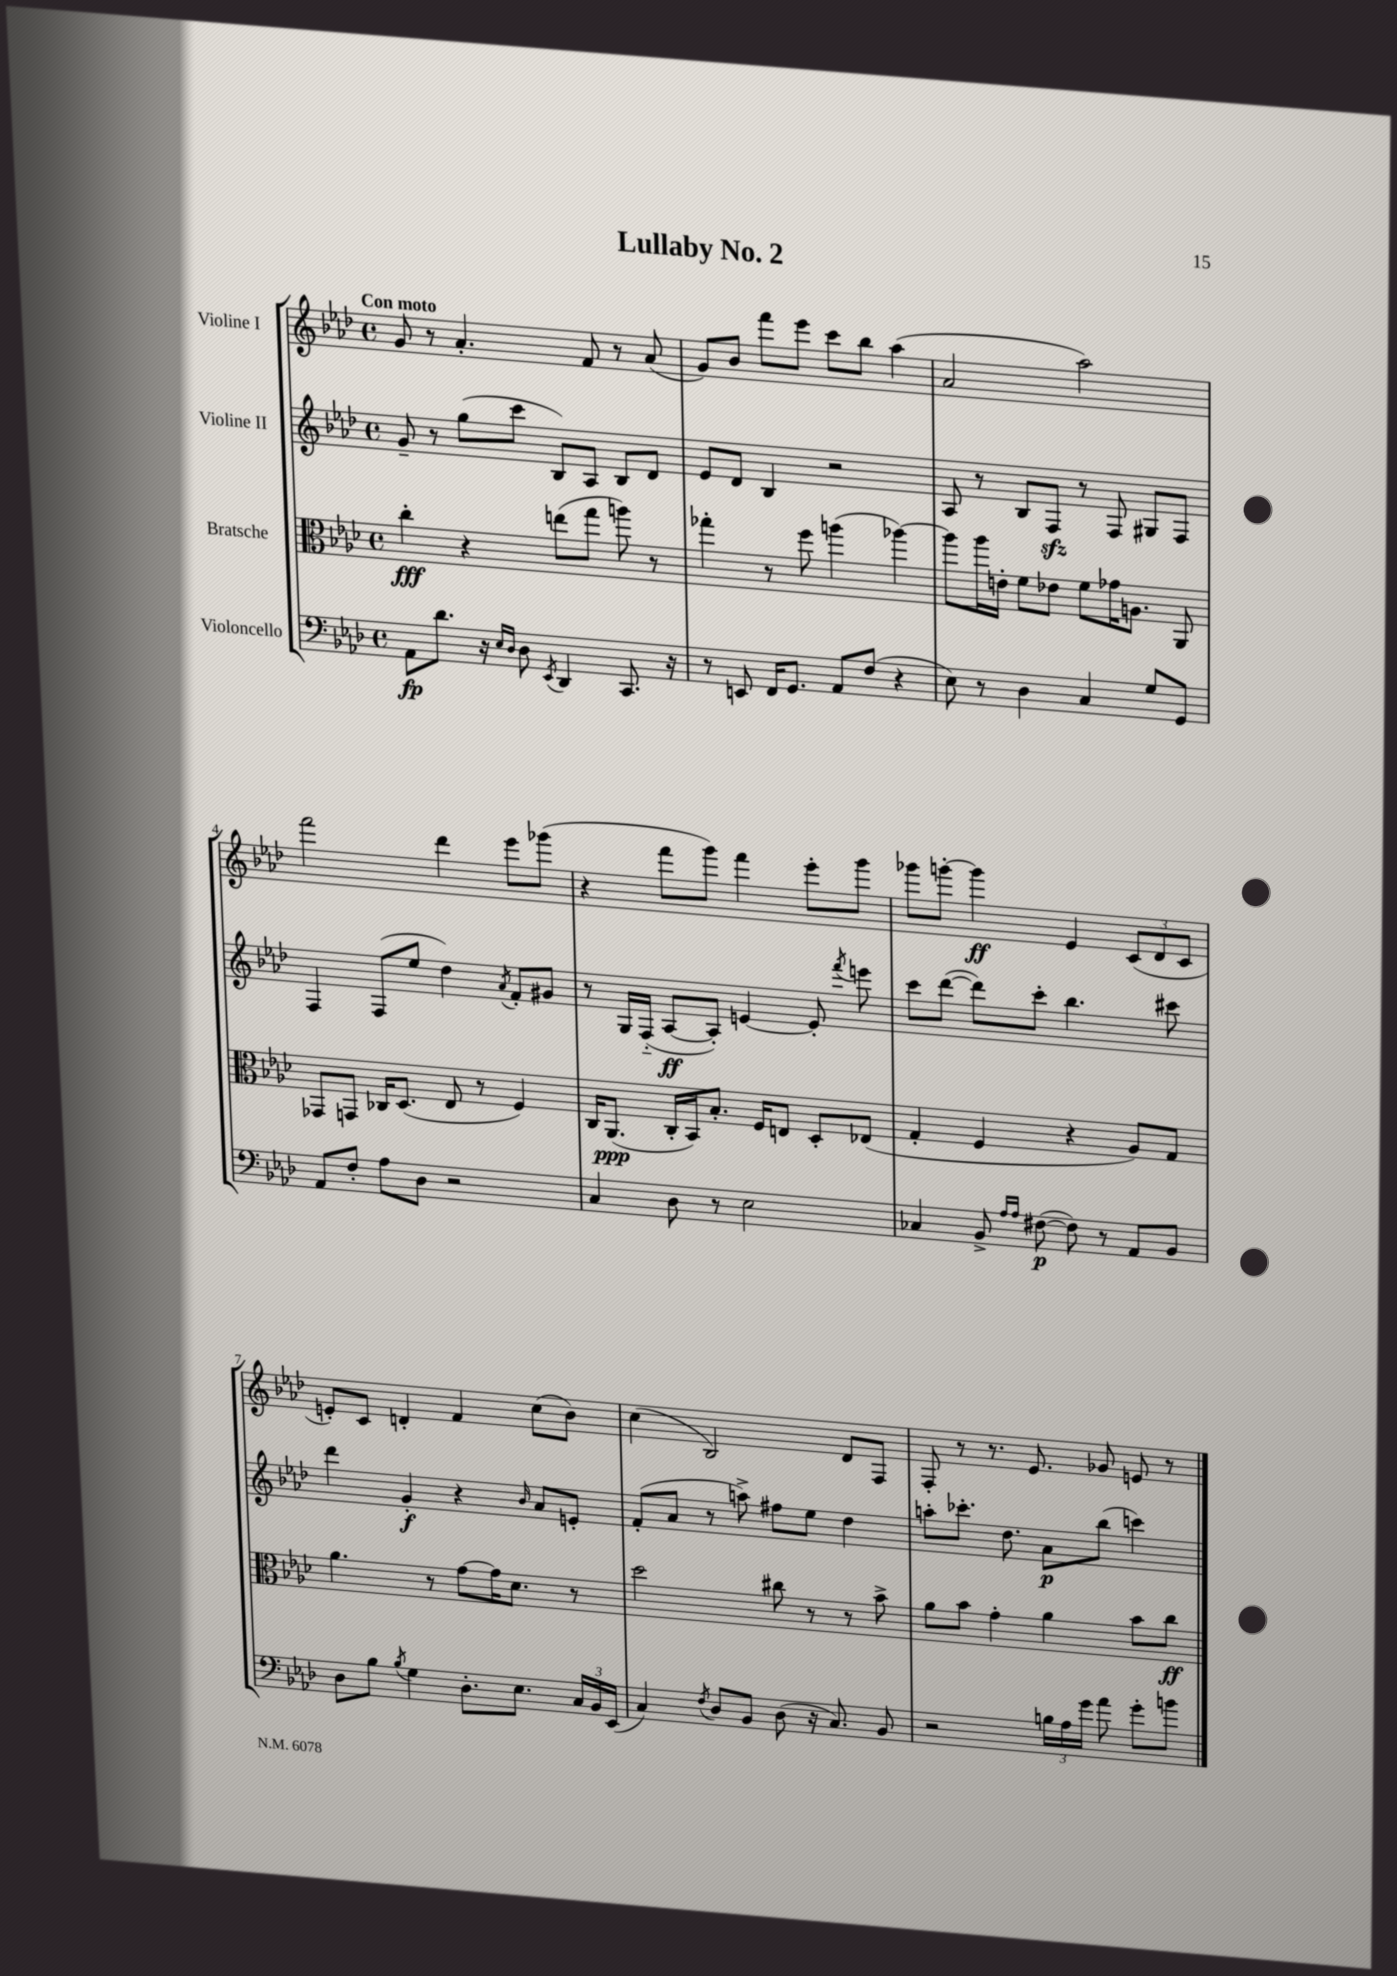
\header { title = "Lullaby No. 2" }
<<
\new StaffGroup <<
\new Staff = "s0" \with { instrumentName = "Violine I" } {
    \clef treble \key aes \major \defaultTimeSignature \time 4/4 \tempo "Con moto"
    \autoBeamOff g'8 r8 aes'4.-. f'8 r8 aes'8( |
    g'8[) bes'8] f'''8[ ees'''8] c'''8[ bes''8] aes''4( |
    aes'2 aes''2) |
    f'''2 des'''4 ees'''8[ ges'''8]( |
    r4 f'''8[ g'''8]) f'''4 ees'''8[-. g'''8] |
    ges'''8[ g'''8]~-. g'''4\ff ees'4 \tuplet 3/2 { c'8[( des'8 c'8] } |
    e'8[-.) c'8] d'4-. f'4 c''8[( bes'8]) |
    c''4( bes2) des'8[ f8] |
    f8-. r8 r8. ees'8. ges'8 e'8 r8 \bar "|." |
}
\new Staff = "s1" \with { instrumentName = "Violine II" } {
    \clef treble \key aes \major \defaultTimeSignature \time 4/4
    \autoBeamOff g'8-- r8 g''8[( c'''8] bes8[) aes8] bes8[ des'8] |
    ees'8[ des'8] bes4 r2 |
    aes8 r8 bes8[ f8]\sfz r8 f8 gis8[ f8] |
    f4 f8[( ees''8] des''4) \acciaccatura { aes'8 } f'8[-. gis'8] |
    r8 g16[ f16]-_( aes8[~\ff aes8]-.) e'4~ e'8-. \acciaccatura { f'''8 } e'''8 |
    c'''8[ des'''8]~( des'''8[) c'''8]-. bes''4. cis'''8 |
    des'''4 g'4-.\f r4 \grace { bes'16 } aes'8[ e'8]-. |
    f'8[-.( aes'8] r8 a''8->) fis''8[ ees''8] des''4 |
    a''8[-. ces'''8.]-. des''8. aes'8[\p bes''8]( c'''4) \bar "|." |
}
\new Staff = "s2" \with { instrumentName = "Bratsche" } {
    \clef alto \key aes \major \defaultTimeSignature \time 4/4
    \autoBeamOff c''4-.\fff r4 e''8[( g''8] a''8) r8 |
    ges''4-. r8 f''8 a''4( aes''4~) |
    aes''8[ aes''16 e'16]-. f'8[ ees'8] f'8[ ges'16 a8.] aes,8 |
    ges,8[ g,8] ces16[ des8.]( ees8 r8 f4) |
    c16[ aes,8.]\ppp( c16[-. bes,16) bes8.]-. f16[ e8] des8[-. ees8]( |
    g4-. f4 r4 aes8[) g8] |
    aes'4. r8 g'8[~ g'16 des'8.] r8 |
    des''2 cis''8 r8 r8 bes'8-> |
    aes'8[ bes'8] g'4-. aes'4 bes'8[ c''8]\ff \bar "|." |
}
\new Staff = "s3" \with { instrumentName = "Violoncello" } {
    \clef bass \key aes \major \defaultTimeSignature \time 4/4
    \autoBeamOff aes,8[\fp des'8.] r16 \grace { ees16[ des16] } des8 \acciaccatura { ees,8 } des,4 c,8. r16 |
    r8 e,8 f,16[ g,8.] aes,8[ f8]( r4 |
    ees8) r8 des4 c4 g8[ g,8] |
    aes,8[ f8]-. aes8[ des8] r2 |
    c4 des8 r8 ees2 |
    ces4 bes,8-> \grace { aes16[ aes16] } fis8~\p( fis8) r8 aes,8[ bes,8] |
    des8[ bes8] \acciaccatura { bes8 } g4 des8.[-. ees8.] \tuplet 3/2 { c16[ bes,16 ees,16]( } |
    c4) \acciaccatura { f8 } des8[ bes,8] des8( r16 c8.) bes,8 |
    r2 \tuplet 3/2 { b16[ aes16 g'16] } aes'8 g'8[-. b'8] \bar "|." |
}
>>
>>
